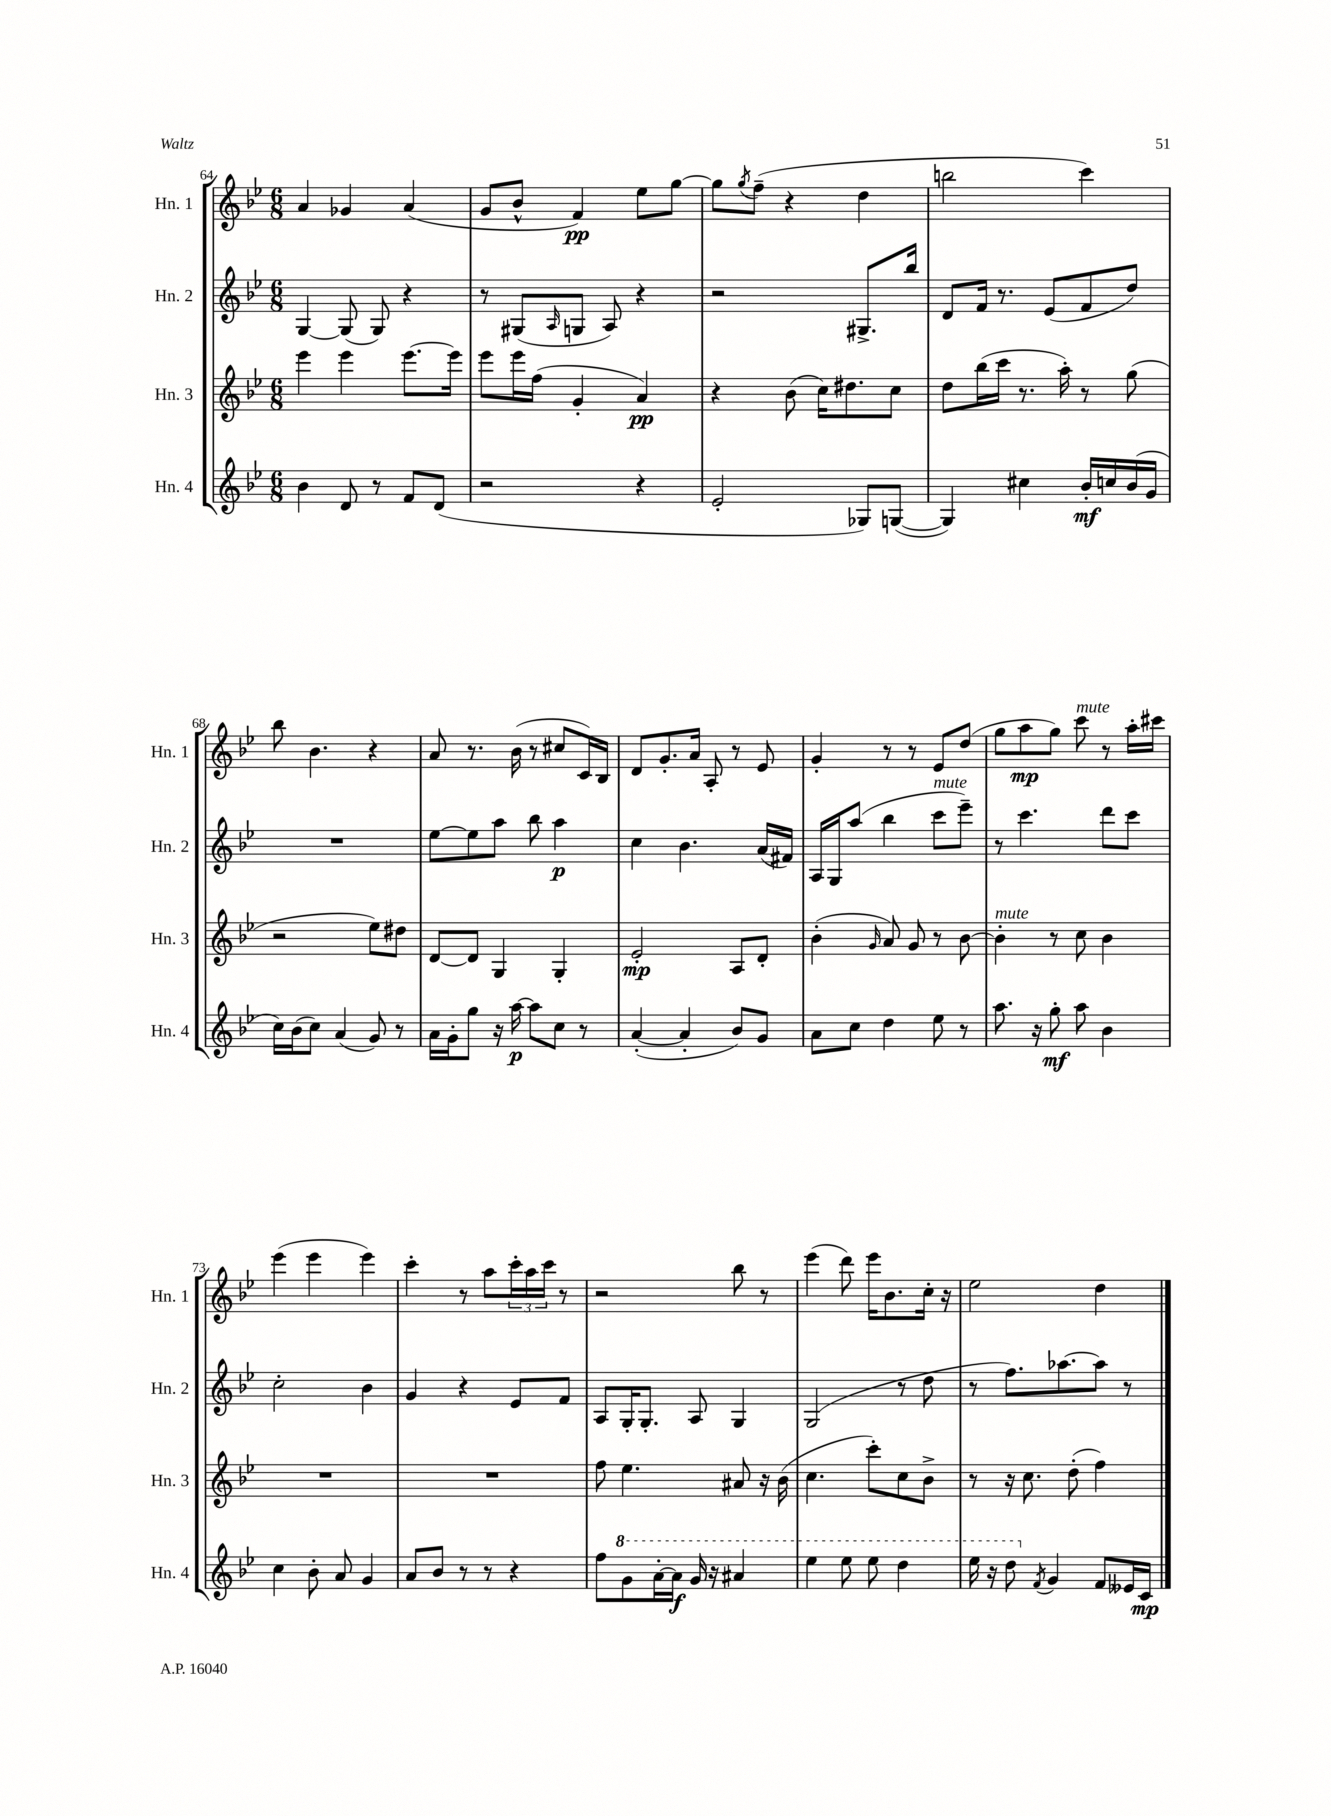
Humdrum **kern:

**kern	**kern	**kern	**kern
*staff4	*staff3	*staff2	*staff1
*clefG2	*clefG2	*clefG2	*clefG2
*k[b-e-]	*k[b-e-]	*k[b-e-]	*k[b-e-]
*M6/8	*M6/8	*M6/8	*M6/8
4b-	4eee-	[4G	4a
8d	4eee-	(8G]	4g-
8r	.	8G)	.
8f	[8.eee-	4r	(4a
(8d	.	.	.
.	16eee-]	.	.
=	=	=	=
2r	8eee-	8r	8g
.	16eee-	(8G#	8b-^^
.	(16ff	.	.
.	.	16qqA	.
.	4g'	8G	4f)
.	.	8A)	.
4r	4a)	4r	8ee-
.	.	.	[8gg
=	=	=	=
2e-'	4r	2r	8gg]
.	.	.	8qgg
.	.	.	(8ff~
.	(8b-	.	4r
.	16cc)	.	.
.	8.dd#	.	.
8G-)	.	8.G#^	4dd
([8G	8cc	.	.
.	.	16bb-	.
=	=	=	=
4G])	8dd	8d	2bb
.	(16bb-	16f	.
.	16ccc	8.r	.
4cc#	8.r	.	.
.	.	(8e-	.
.	16aa')	.	.
16b-'	8r	8f	4ccc)
16cc	.	.	.
(16b-	(8gg	8dd)	.
16g	.	.	.
=	=	=	=
16cc)	2r	2.r	8bb-
(16b-	.	.	.
8cc)	.	.	4.b-
(4a	.	.	.
8g)	8ee-)	.	4r
8r	8dd#	.	.
=	=	=	=
16a	[8d	[8ee-	8a
16g'	.	.	.
8gg	8d]	8ee-]	8.r
16r	4G	8aa	.
[16aa	.	.	(16b-
8aa]	.	8bb-	8r
8cc	4G'	4aa	8cc#
8r	.	.	16c)
.	.	.	16B-
=	=	=	=
([4a'	2e-'	4cc	8d
.	.	.	8.g'
4a']	.	4.b-	.
.	.	.	16a
.	.	.	8A'
8b-)	8A	.	8r
8g	8d'	(16a	8e-
.	.	16f#)	.
=	=	=	=
8a	(4b-'	16A	4g'
.	.	16G	.
8cc	.	(8aa	.
.	16qqg	.	.
4dd	8a)	4bb-	8r
.	8g	.	8r
8ee-	8r	8ccc	8e-
8r	[8b-	8eee-~)	(8dd
=	=	=	=
8.aa	4b-']	8r	8gg
.	.	4.ccc	8aa
16r	.	.	.
8gg'	8r	.	8gg)
8aa	8cc	.	8ccc
4b-	4b-	8ddd	8r
.	.	8ccc	16aa'
.	.	.	16ccc#
=	=	=	=
4cc	2.r	2cc'	(4eee-
8b-'	.	.	4eee-
8a	.	.	.
4g	.	4b-	4eee-)
=	=	=	=
8a	2.r	4g	4ccc'
8b-	.	.	.
8r	.	4r	8r
8r	.	.	8aa
4r	.	8e-	24ccc'
.	.	.	24aa
.	.	.	24ccc
.	.	8f	8r
=	=	=	=
8ff	8ff	8A	2r
8gg	4.ee-	16G'	.
.	.	8.G'	.
[16aa'	.	.	.
16aa]	.	.	.
16gg	.	8A	.
16r	.	.	.
4aa#	8a#	4G	8bb-
.	16r	.	8r
.	(16b-	.	.
=	=	=	=
4eee-	4.cc	(2G	(4eee-
8eee-	.	.	8ddd)
8eee-	8ccc')	.	16eee-
.	.	.	8.b-
4ddd	8cc	8r	.
.	8b-^	8dd	16cc'
.	.	.	16r
=	=	=	=
16eee-	8r	8r	2ee-
16r	.	.	.
8ddd	16r	8.ff)	.
.	8.cc	.	.
8qf	.	.	.
4g	.	.	.
.	.	[8.aa-	.
.	(8dd'	.	.
8f	4ff)	8aa-]	4dd
16e--	.	8r	.
16c	.	.	.
==	==	==	==
*-	*-	*-	*-
